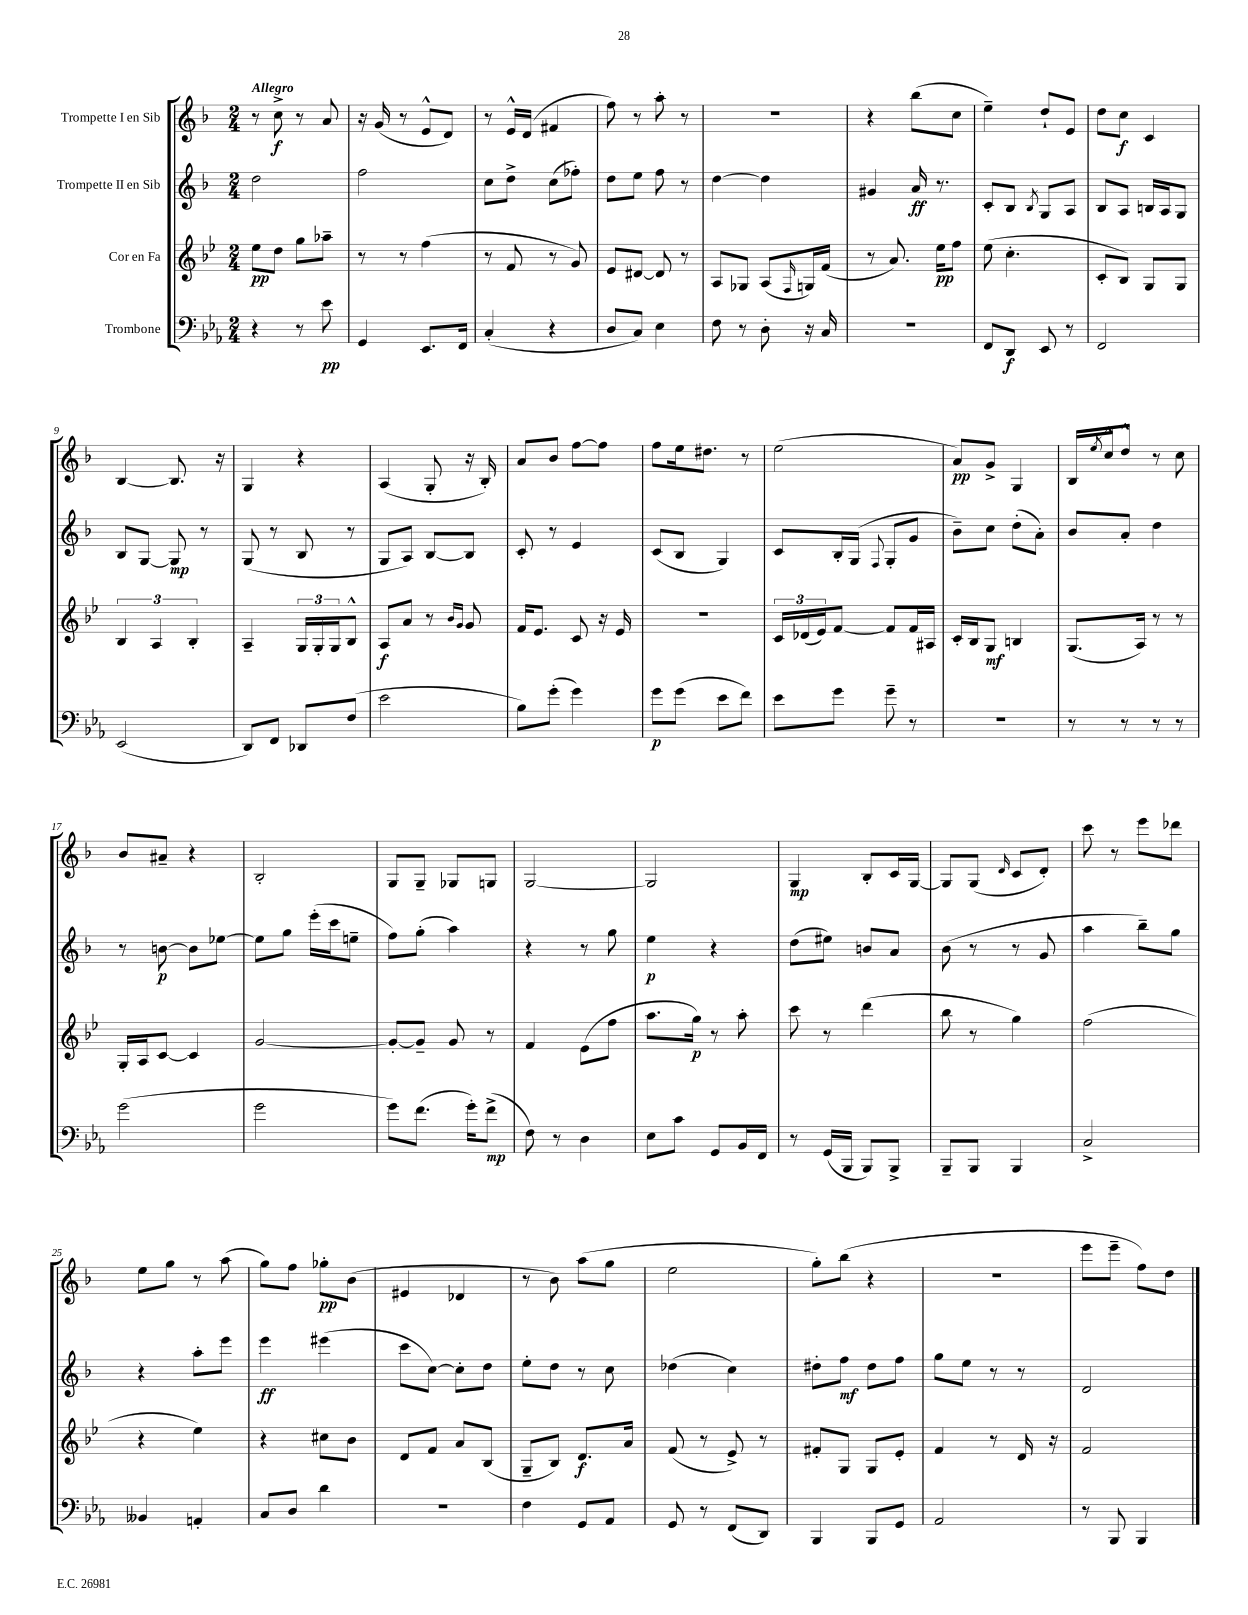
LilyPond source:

<<
\new StaffGroup <<
\new Staff = "s0" \with { instrumentName = "Trompette I en Sib" } {
    \clef treble \key f \major \numericTimeSignature \time 2/4 \tempo "Allegro"
    r8 c''8->\f r8 a'8 |
    r16 g'16( r8 e'8-^ d'8) |
    r8 e'16-^ d'16( fis'4 |
    f''8) r8 a''8-. r8 |
    R2 |
    r4 bes''8( c''8 |
    e''4--) d''8-! e'8 |
    d''8 c''8\f c'4 |
    bes4~ bes8. r16 |
    g4 r4 |
    a4( g8-. r16 bes16-.) |
    a'8 bes'8 f''8~ f''8 |
    f''8 e''16 dis''8. r8 |
    e''2( |
    a'8\pp) g'8-> g4 |
    bes16 \acciaccatura { e''8 } c''16-^ d''8-^ r8 c''8 |
    bes'8 ais'8-- r4 |
    bes2-. |
    g8 g8-- ges8 g8 |
    g2~ |
    g2 |
    g4\mp bes8-. c'16 g16~ |
    g8 g8( \grace { d'16 } c'8 d'8-.) |
    c'''8 r8 e'''8 des'''8 |
    e''8 g''8 r8 a''8( |
    g''8) f''8 ges''8-.\pp bes'8( |
    eis'4 des'4 |
    r8 bes'8) a''8( g''8 |
    e''2 |
    g''8-.) bes''8( r4 |
    R2 |
    e'''8 e'''8-- f''8) d''8 \bar "|." |
}
\new Staff = "s1" \with { instrumentName = "Trompette II en Sib" } {
    \clef treble \key f \major \numericTimeSignature \time 2/4
    d''2 |
    f''2 |
    c''8 d''8-> c''8( fes''8-.) |
    d''8 e''8 f''8 r8 |
    d''4~ d''4 |
    gis'4 a'16\ff r8. |
    c'8-. bes8 \acciaccatura { bes8 } g8 a8 |
    bes8 a8 b16 a16 g8 |
    bes8 g8~ g8\mp r8 |
    g8( r8 bes8 r8 |
    g8 a8) bes8~ bes8 |
    c'8-. r8 e'4 |
    c'8( bes8 g4) |
    c'8 bes16-. g16( \appoggiatura { f8 } g8-. g'8 |
    bes'8--) c''8 d''8-.( a'8-.) |
    bes'8 a'8-. d''4 |
    r8 b'8~\p b'8 ees''8~ |
    ees''8 g''8 e'''16-.( c'''16 e''8-- |
    f''8) g''8-.( a''4) |
    r4 r8 g''8 |
    e''4\p r4 |
    d''8( eis''8) b'8 a'8 |
    bes'8( r8 r8 g'8 |
    a''4 bes''8--) g''8 |
    r4 a''8-. e'''8 |
    e'''4\ff eis'''4( |
    c'''8 c''8~) c''8-. d''8 |
    e''8-. d''8 r8 c''8 |
    des''4( c''4) |
    dis''8-. f''8\mf dis''8 f''8 |
    g''8 e''8 r8 r8 |
    d'2 \bar "|." |
}
\new Staff = "s2" \with { instrumentName = "Cor en Fa" } {
    \clef treble \key bes \major \numericTimeSignature \time 2/4
    ees''8\pp d''8 g''8 aes''8-- |
    r8 r8 f''4( |
    r8 f'8 r8 g'8) |
    ees'8 dis'8~ dis'8 r8 |
    a8 ges8 a8( \grace { f16 } g16) f'16( |
    r8 a'8.) ees''16\pp f''8 |
    ees''8( c''4.-. |
    c'8-. bes8) g8 g8 |
    \tuplet 3/2 { bes4 a4 bes4-. } |
    a4-- \tuplet 3/2 { g16 g16-. g16 } bes8-^ |
    a8\f a'8 r8 \grace { bes'16 g'16 } g'8 |
    f'16 ees'8. c'8 r16 ees'16 |
    r2 |
    \tuplet 3/2 { c'16 des'16( ees'16) } f'8~ f'8 f'16 ais16 |
    c'16-. bes16 g8\mf b4 |
    g8.( a16) r8 r8 |
    g16-. a16 c'8~ c'4 |
    g'2~ |
    g'8~-. g'8-- g'8 r8 |
    f'4 ees'8( f''8 |
    a''8. g''16\p) r8 a''8-. |
    c'''8 r8 d'''4( |
    bes''8 r8 g''4) |
    f''2( |
    r4 ees''4) |
    r4 cis''8 bes'8 |
    d'8 f'8 a'8 bes8( |
    g8-- bes8) d'8.\f a'16 |
    f'8( r8 ees'8->) r8 |
    fis'8-. g8 g8 ees'8-. |
    f'4 r8 d'16 r16 |
    f'2 \bar "|." |
}
\new Staff = "s3" \with { instrumentName = "Trombone" } {
    \clef bass \key ees \major \numericTimeSignature \time 2/4
    r4 r8 ees'8\pp |
    g,4 ees,8. f,16 |
    c4-.( r4 |
    d8 c8) ees4 |
    f8 r8 d8-. r16 c16 |
    R2 |
    f,8 d,8\f ees,8 r8 |
    f,2 |
    ees,2( |
    d,8) f,8 des,8 f8( |
    ees'2 |
    bes8) g'8-.( g'4) |
    g'8\p g'8( ees'8 f'8) |
    ees'8 g'8 g'8-- r8 |
    R2 |
    r8 r8 r8 r8 |
    g'2( |
    g'2 |
    g'8) f'8.( g'16-.) f'8->\mp( |
    f8) r8 d4 |
    ees8 c'8 g,8 bes,16 f,16 |
    r8 g,16( bes,,16 bes,,8) bes,,8-> |
    bes,,8-- bes,,8 bes,,4 |
    c2-> |
    beses,4 a,4-. |
    c8 d8 d'4 |
    R2 |
    f4 g,8 aes,8 |
    g,8 r8 f,8( d,8) |
    bes,,4 bes,,8 g,8 |
    aes,2 |
    r8 bes,,8 bes,,4 \bar "|." |
}
>>
>>
